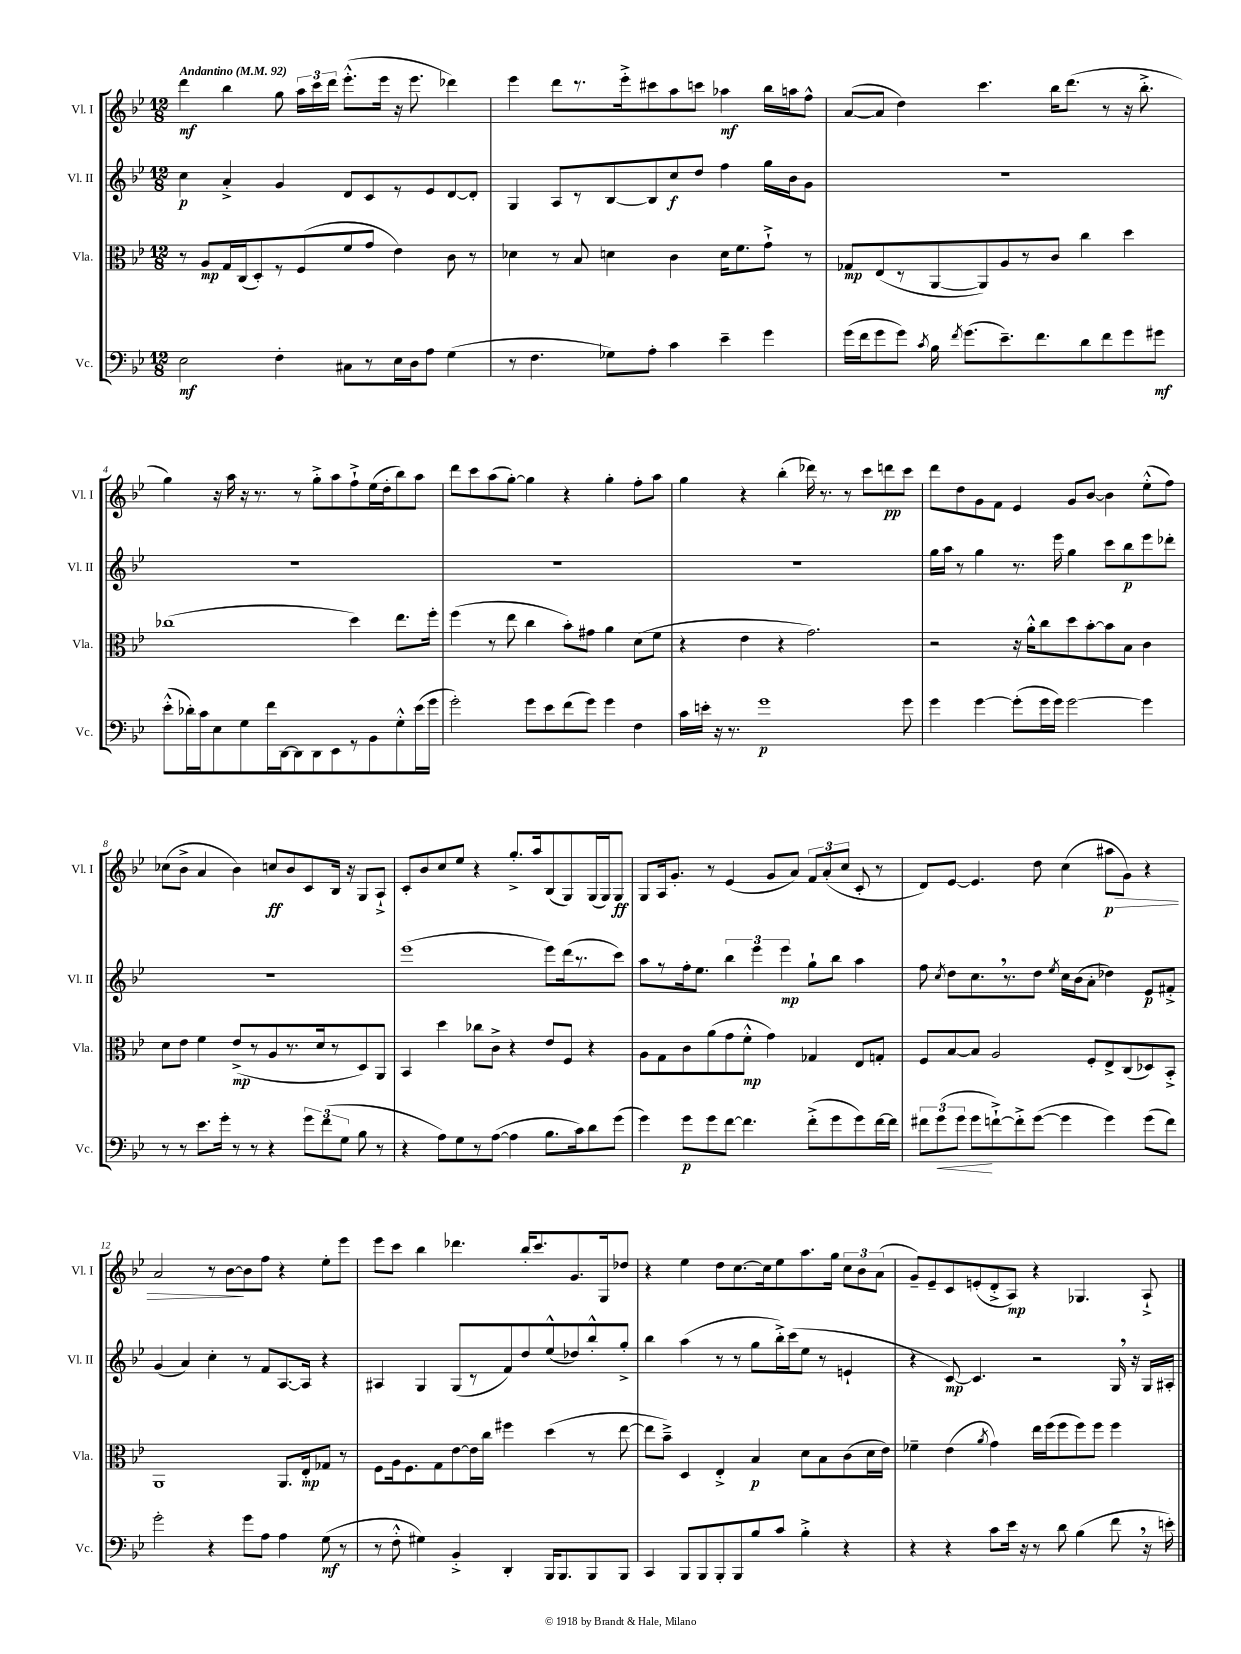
<<
\new StaffGroup <<
\new Staff = "s0" \with { instrumentName = "Vl. I" shortInstrumentName = "Vl. I" } {
    \clef treble \key bes \major \numericTimeSignature \time 12/8 \tempo "Andantino" 4 = 92
    \autoBeamOff d'''4\mf bes''4 g''8 \tuplet 3/2 { a''16[ c'''16 d'''16] } ees'''8.[-.-^( ees'''16] r16 ees'''8. des'''4) |
    ees'''4 d'''8[ r8. ees'''16-.-> cis'''8 a''8 c'''8] aes''4\mf bes''16[ a''16 f''8]-^ |
    a'8[~( a'8] d''4) c'''4. bes''16[ d'''8.]( r8 r16 bes''8.-.-> |
    g''4) r16 a''16 r16 r8. r8 g''8[-.-> a''8 f''8-!-> ees''16( d''16-. bes''8) a''8] |
    d'''8[ c'''8 a''8( g''8]~-.) g''4 r4 g''4-. f''8[-. a''8] |
    g''4 r4 bes''4-.( des'''16) r8. r8 c'''8[ d'''8\pp c'''8] |
    d'''8[ d''8 g'8 f'8] ees'4 g'8[ bes'8]~ bes'4 ees''8[-.-^( f''8]) |
    ces''8[( bes'8]-> a'4 bes'4) c''8[\ff bes'8 c'8 bes16] r16 g8[ a8]-!-> |
    c'8[-. bes'8 c''8 ees''8] r4 g''8.[-.-> a''16 bes8( g8) g16( g16) g8]\ff |
    g8[ a16 g'8.]-. r8 ees'4( g'8[ a'8]) \tuplet 3/2 { f'8[ a'8-.( c''8] } c'8-. r8 |
    d'8[) ees'8]~ ees'4. d''8 c''4( ais''8[\p\> g'8]) r4 |
    a'2 r8 bes'8[~\! bes'8 f''8] r4 ees''8[-. ees'''8] |
    ees'''8[ c'''8] bes''4 des'''4. bes''16[-. c'''8. g'8. g16 des''8] |
    r4 ees''4 d''8[ c''8.~ c''16 ees''8 a''8. g''16] \tuplet 3/2 { c''8[ bes'8 a'8]( } |
    g'8[--) ees'8-- c'8 e'8-.( d'8-.-> a8]\mp) r4 ges4. a8-!-> \bar "|." |
}
\new Staff = "s1" \with { instrumentName = "Vl. II" shortInstrumentName = "Vl. II" } {
    \clef treble \key bes \major \numericTimeSignature \time 12/8
    \autoBeamOff c''4\p a'4-.-> g'4 d'8[ c'8 r8 ees'8 d'8~ d'8]-. |
    g4 a8[ r8 bes8~ bes8 c''8\f d''8] f''4 g''16[ bes'16 g'8] |
    R1. |
    R1. |
    R1. |
    R1. |
    g''16[ a''16] r8 g''4 r8. ees'''16 g''4 c'''8[ bes''8\p ees'''8 des'''8]-. |
    R1. |
    ees'''1( ees'''8[) d'''16( r8. c'''8]) |
    a''8[ r8 f''16-. ees''8.] \tuplet 3/2 { bes''4 ees'''4 ees'''4\mp } g''8[-! bes''8] a''4 |
    f''8 \acciaccatura { c''8 } d''8[ c''8. \breathe r8. d''8] \acciaccatura { ees''8 } c''16[ bes'16( a'8]-. des''4) ees'8[\p fis'8]-.-> |
    g'4( a'4) c''4-. r8 f'8[ a8.~ a16] r4 |
    ais4 g4 g8[( r8 f'8) d''8 ees''8-^( des''8) bes''8-.-^ g''8]-.-> |
    bes''4 a''4( r8 r8 g''8[ bes''16-.->) c'''16( ees''8] r8 e'4-! |
    r4 c'8~\mp) c'4. r2 g16 \breathe r16 g16[ ais16]-. \bar "|." |
}
\new Staff = "s2" \with { instrumentName = "Vla." shortInstrumentName = "Vla." } {
    \clef alto \key bes \major \numericTimeSignature \time 12/8
    \autoBeamOff r8 a8[\mp g16 c16( d8-.) r8 f8( f'8 g'8] ees'4) c'8 r8 |
    des'4 r8 bes8 d'4 c'4 d'16[ f'8. g'8]-!-> r8 |
    ges8[\mp ees8( r8 a,8~ a,8) a8 r8 c'8] c''4 d''4 |
    ces''1( d''4) ees''8.[ f''16]-. |
    f''4( r8 ees''8 c''4 bes'8[-.) gis'8] a'4 d'8[( f'8] |
    r4 ees'4 r4 g'2.) |
    r2 r16 a'16[-.-^ c''8 d''8 bes'8~-. bes'8 bes8] c'4 |
    d'8[ ees'8] f'4 ees'8[->\mp( r8 a8 r8. d'16 r8 d8) a,8] |
    bes,4 d''4 ces''8[ c'8]-> r4 ees'8[ f8] r4 |
    a8[ g8 c'8 a'8( g'8 f'8]-.-^\mp g'4) ges4 ees8[ g8]-. |
    f8[ bes8~ bes8] a2 f8[-. ees8-> c8( des8) bes,8]-.-> |
    a,1 a,8.[ ees16-.\mp ges8] r8 |
    f8[ a16 f8. g8 ees'8~ ees'16 c''16] fis''4 d''4( r8 ees''8~ |
    ees''8[ bes'8]--->) d4 ees4-.-> bes4\p d'8[ bes8 c'8( d'16 ees'16]) |
    fes'4-- ees'4( \acciaccatura { a'8 } g'4) ees''16[ f''16( f''8 f''8) f''8] f''4 \bar "|." |
}
\new Staff = "s3" \with { instrumentName = "Vc." shortInstrumentName = "Vc." } {
    \clef bass \key bes \major \numericTimeSignature \time 12/8
    \autoBeamOff ees2\mf f4-. cis8[ r8 ees16 d16 a8] g4( |
    r8 f4. ges8[) a8]-. c'4 ees'4-- g'4 |
    g'16[( f'16 g'8 g'8]) \acciaccatura { c'8 } bes16 \acciaccatura { f'8 } g'8.[( ees'8.--) f'8. d'8 f'8 g'8 gis'8]\mf |
    ees'8[-.-^( des'16-.) c'16 ees8 g8 f'16 d,16~ d,8 d,8 ees,8 r8 bes,8 g8-.-^ ees'16( g'16] |
    g'2-.) g'8[ ees'8 f'8( g'8]) g'4 f4 |
    c'16[ e'16]-. r16 r8. g'1\p g'8 |
    g'4 g'4~ g'8[-.( g'16 g'16]) g'2~ g'4 |
    r8 r8 ees'8.[ g'16]-. r8 r8 r4 \tuplet 3/2 { g'8[ f'8( g8] } bes8 r8 |
    r4 a8[) g8 r8 a8]~( a4 bes8.[ c'16) d'8 g'8]( |
    g'4) g'8[\p g'8 f'8]~ f'4. f'8[-.->( g'8 g'8) f'16~ f'16] |
    \tuplet 3/2 { fis'8[ g'8\<( g'8] } g'8[\! f'8~-!->) f'8-.-> g'8]~( g'4 g'4) g'8[( f'8]) |
    g'2-. r4 g'8[ a8] a4 g8\mf( r8 |
    r8 f8-.-^ gis4) bes,4-.-> d,4-. bes,,16[ bes,,8. bes,,8 bes,,8] |
    c,4 bes,,8[ bes,,8 bes,,8-. bes,,8 bes8 c'8] bes4-.-> r4 |
    r4 r4 c'8[ ees'16] r16 r8 d'8 bes4( f'8 \breathe r16 e'16-.) \bar "|." |
}
>>
>>
